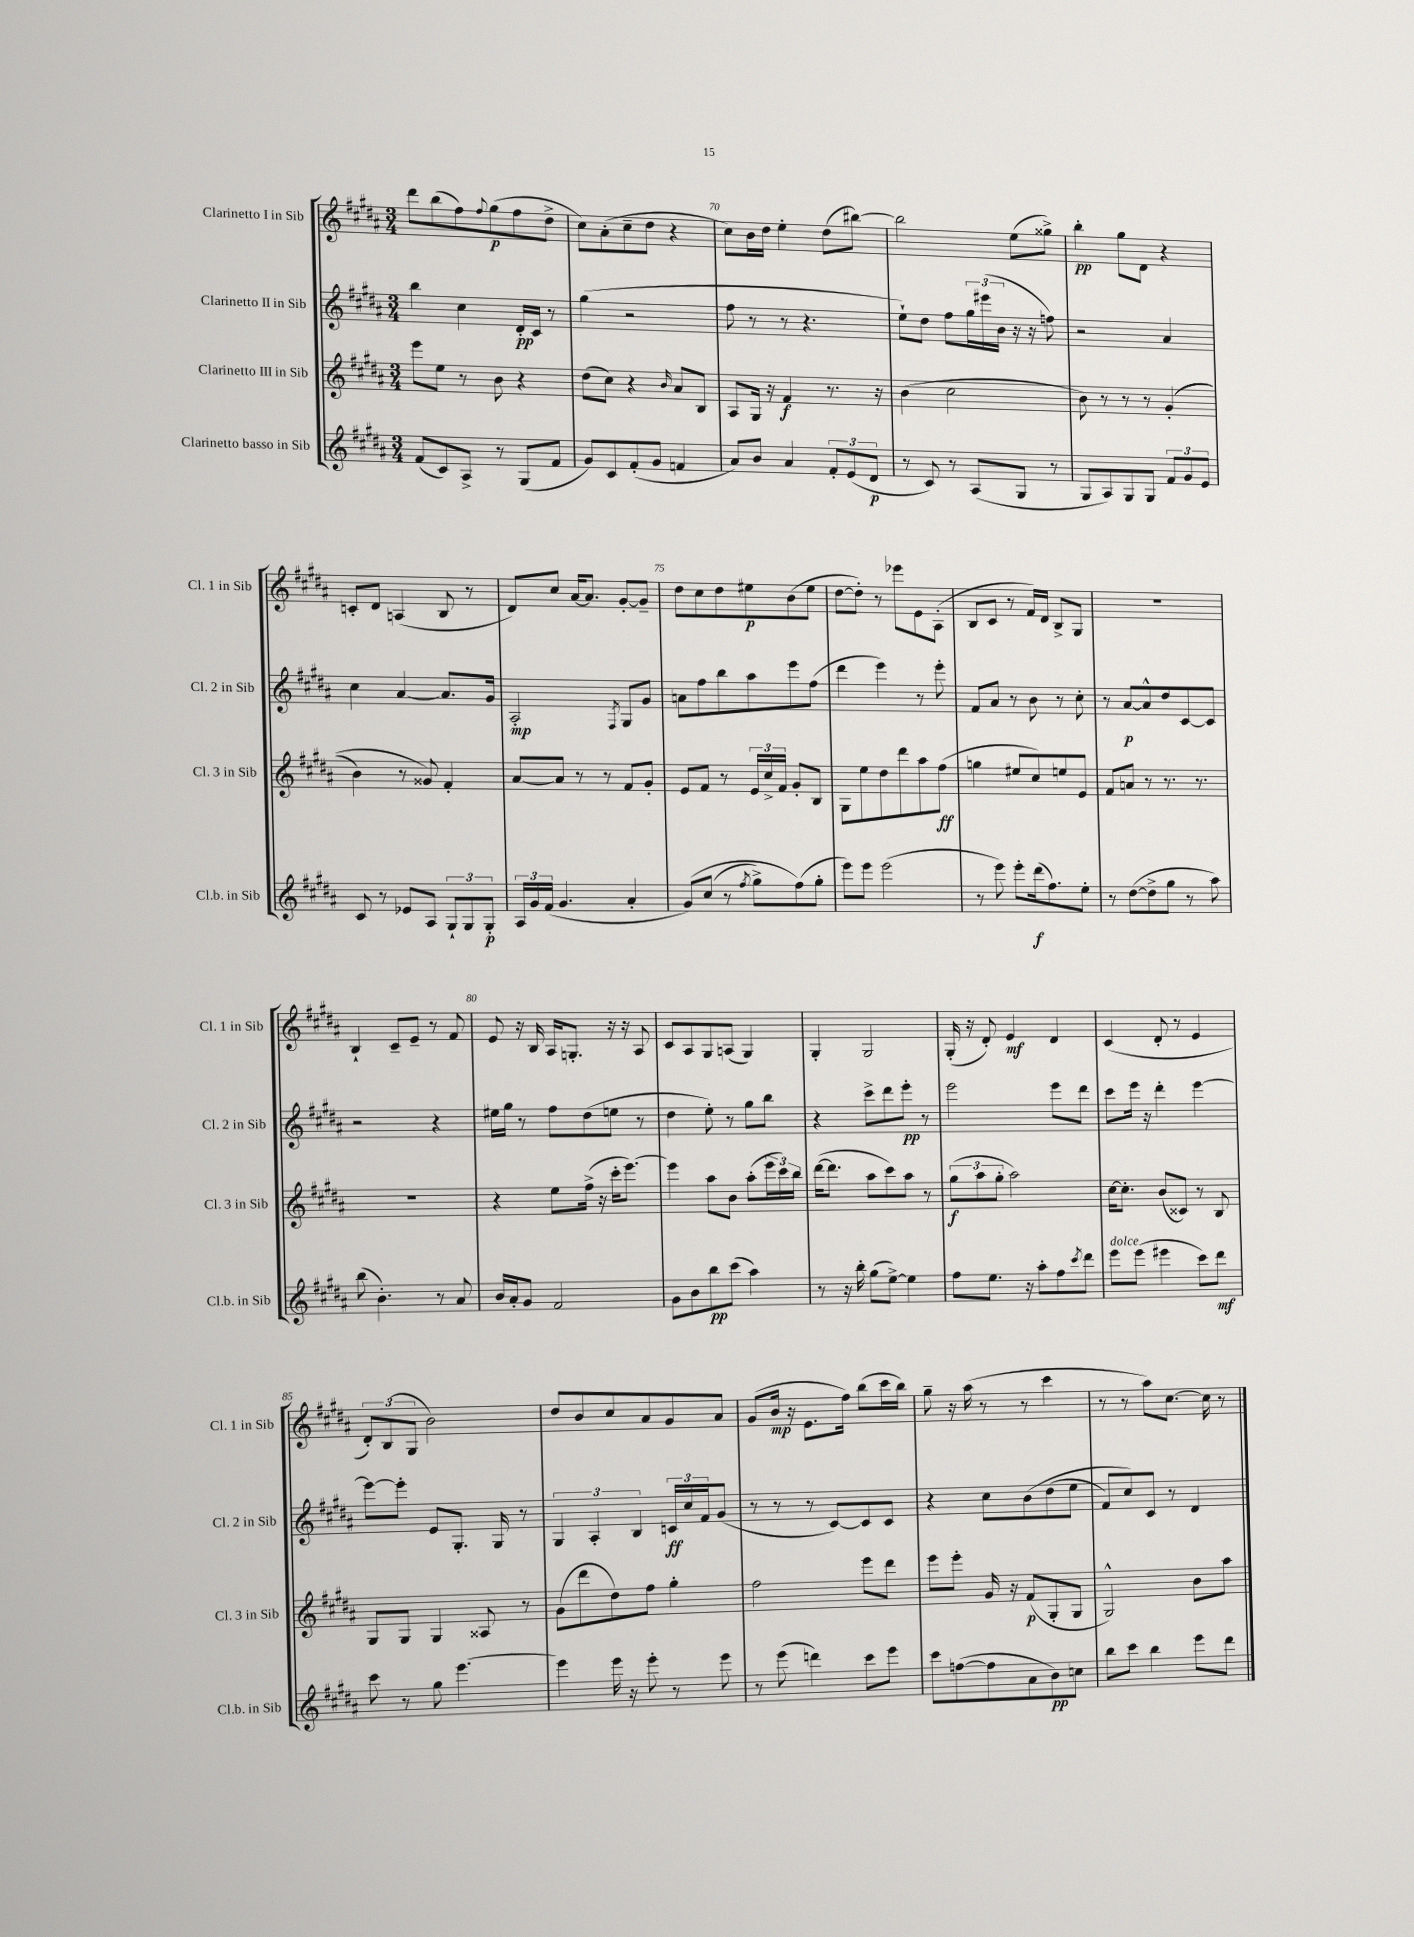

**kern	**kern	**kern	**kern
*staff4	*staff3	*staff2	*staff1
*clefG2	*clefG2	*clefG2	*clefG2
*k[f#c#g#d#a#]	*k[f#c#g#d#a#]	*k[f#c#g#d#a#]	*k[f#c#g#d#a#]
*M3/4	*M3/4	*M3/4	*M3/4
(8f#	8eee	4bb	8ddd#
8c#)	8ee	.	(8bb
8A#^	8r	4cc#	8ff#)
.	.	.	8qqff#
8r	8b	.	(8gg#
(8G#	4r	16d#'	8ff#
.	.	16c#	.
8f#	.	8r	8dd#^
=	=	=	=
8g#)	(8dd#	(4gg#	8cc#)
8c#	8cc#)	.	(8a#'
(8f#'	4r	2r	8cc#~
8g#	.	.	8dd#
.	16qqb	.	.
4f	8a#	.	4r
.	8B	.	.
=	=	=	=
8a#)	8A#	8ff#	8cc#)
8b	16G#	8r	16b
.	16r	.	16dd#
4a#	4f#	8r	4ee'
.	.	4.r	.
12f#'	8.r	.	(8dd#
(12e	.	.	.
.	.	.	[8bb#)
12d#	.	.	.
.	16r	.	.
=	=	=	=
8r	(4b	8ee`)	2bb#]
8c#)	.	8dd#	.
8r	2cc#	8ff#	.
(8A#	.	24gg#	.
.	.	(24eee#	.
.	.	24b	.
8G#	.	16r	(8ee
.	.	16r	.
8r	.	8ff)	8gg##^)
=	=	=	=
8G#	8b)	2r	4bb'
8A#)	8r	.	.
8G#	8r	.	8gg#
8G#	8r	.	8d#
12f#	&((4g#'	4a#	4r
12g#	.	.	.
12e	.	.	.
=	=	=	=
8c#	4b)	4cc#	8c'
8r	.	.	8d#
8e-	8r	[4a#	(4A
8A#	8g##&)	.	.
12G#`	4f#'	8.a#]	8B
12G#	.	.	.
.	.	.	8r
12G#'	.	.	.
.	.	16g#	.
=	=	=	=
24A#	[8a#	2A#'	8d#)
24g#	.	.	.
(24f#	.	.	.
4.g#	8a#]	.	8cc#
.	8r	.	[16a#
.	.	.	8.a#]
.	8r	.	.
.	.	8qF#	.
4a#'	8f#	8G#	[8g#'
.	8g#'	8g#	8g#~]
=	=	=	=
&(8g#)	8e	8a	8dd#
(8cc#	8f#	8ff#	8cc#
8r	8r	8bb	8dd#
8qff#	.	.	.
8gg#^)	24e	8aa#	8ee#
.	24cc#^	.	.
.	24f#	.	.
(8ff#&)	8g#'	8eee	(8b
8gg#'	8B	(8ff#	8ee#
=	=	=	=
8eee)	8G#	4ddd#	[8dd#
8eee	8ee	.	8dd#'])
(2eee	8dd#	4eee)	8r
.	8ddd#	.	8eee-
.	8aa#	8r	8e
.	(8ff#	8eee'	(8A#'
=	=	=	=
8r	4gg	8f#	8B
8eee)	.	8a#	8c#
8eee'	8ee#	8r	8r
(16ddd#	8cc#)	8b	16f#)
8.ff#)	.	.	16d#
.	8ee	8r	8B^
8ee'	8e	8cc#'	8G#
=	=	=	=
8r	8f#	8r	2.r
([8dd#	8a	[8a#	.
8dd#^]	8r	8a#^^]	.
8gg#	8.r	8dd#	.
8r	.	[8c#	.
.	8.r	.	.
8aa#)	.	8c#]	.
=	=	=	=
(8bb	2.r	2r	4B`
4.b')	.	.	.
.	.	.	8c#~
.	.	.	8e~
8r	.	4r	8r
8a#	.	.	8f#
=	=	=	=
16b	4r	16ee#	8e
16a#'	.	16gg#	.
8g#	.	8r	16r
.	.	.	16B
2f#	8ee	8ff#	16A#
.	.	.	8.G'
.	(16ff#^	(8dd#	.
.	16r	.	.
.	16ccc#'	8ee	16r
.	[8.eee)	.	16r
.	.	8r	8A#
=	=	=	=
8g#	4eee]	4dd#	8c#
8b	.	.	8A#
8bb	8aa#	8ee')	8G#
(8ccc#	8b	8r	(8A
4aa#)	(8aa#'	8gg#	4G#)
.	24eee	8bb	.
.	24ccc#)	.	.
.	24bb	.	.
=	=	=	=
8r	([16ddd#	4r	4G#'
.	8.ddd#]	.	.
16r	.	.	.
16bb'	.	.	.
(8gg#	8aa#	8ccc#^	2G#
[8ee^)	8ccc#)	8ddd#	.
4ee]	8aa#	8eee'	.
.	8r	8r	.
=	=	=	=
8ff#	(12gg#	2eee	(16G#'
.	.	.	16r
.	12aa#	.	.
8.ee	.	.	8d#')
.	12gg#'	.	.
.	2aa#)	.	4e
16r	.	.	.
8aa#'	.	.	.
8ff#	.	8eee	4d#
8qccc#	.	.	.
8ddd#	.	8ddd#	.
=	=	=	=
8eee	[16cc#	8ccc#	(4c#
.	8.cc#']	.	.
(8eee	.	16eee	.
.	.	16r	.
4eee#	(8b	4ddd#'	8d#'
.	8c##)	.	8r
8ccc#)	8r	[4eee	4e
8ddd#	8B	.	.
=	=	=	=
8ccc#	8G#	8eee_	12d#')
.	.	.	(12B
8r	8G#	8eee']	.
.	.	.	12G#
8gg#	4G#	8e	2b)
[4.eee	.	8.G#'	.
.	8A##	.	.
.	.	16G#	.
.	8r	8r	.
=	=	=	=
4eee]	(8g#	6G#	8dd#
.	8ddd#	.	8b
.	.	6A#'	.
16eee	8dd#)	.	8cc#
16r	.	.	.
.	.	6B	.
8eee'	8ff#	.	8a#
8r	4gg#'	24c	8g#
.	.	24cc#	.
.	.	24f#	.
8eee	.	(8g#	8a#
=	=	=	=
8r	2ff#	8r	(8g#
(8eee	.	8r	16b
.	.	.	16r
4ddd)	.	8r	8.e
.	.	[8c#)	.
.	.	.	16ff#)
8ccc#	8eee	8c#]	(8bb
8eee	8ddd#	8c#	16ccc#
.	.	.	16bb)
=	=	=	=
8ccc#	8eee	4r	8gg#~
([8ff	8eee'	.	16r
.	.	.	(16aa#
8ff]	16g#	8cc#	8r
.	16r	.	.
8a#	(8f#	&(8b	8r
8b)	8G#'	(8dd#	4ccc#
8cc	8G#	8ee	.
=	=	=	=
8bb	2G#^^)	8f#)	8r
8ccc#	.	8cc#&)	8r
4bb	.	8c#	8aa#)
.	.	8r	[8.cc#
8eee	8b	4d#	.
.	.	.	16cc#]
8ddd#	8aa#	.	8r
==	==	==	==
*-	*-	*-	*-
